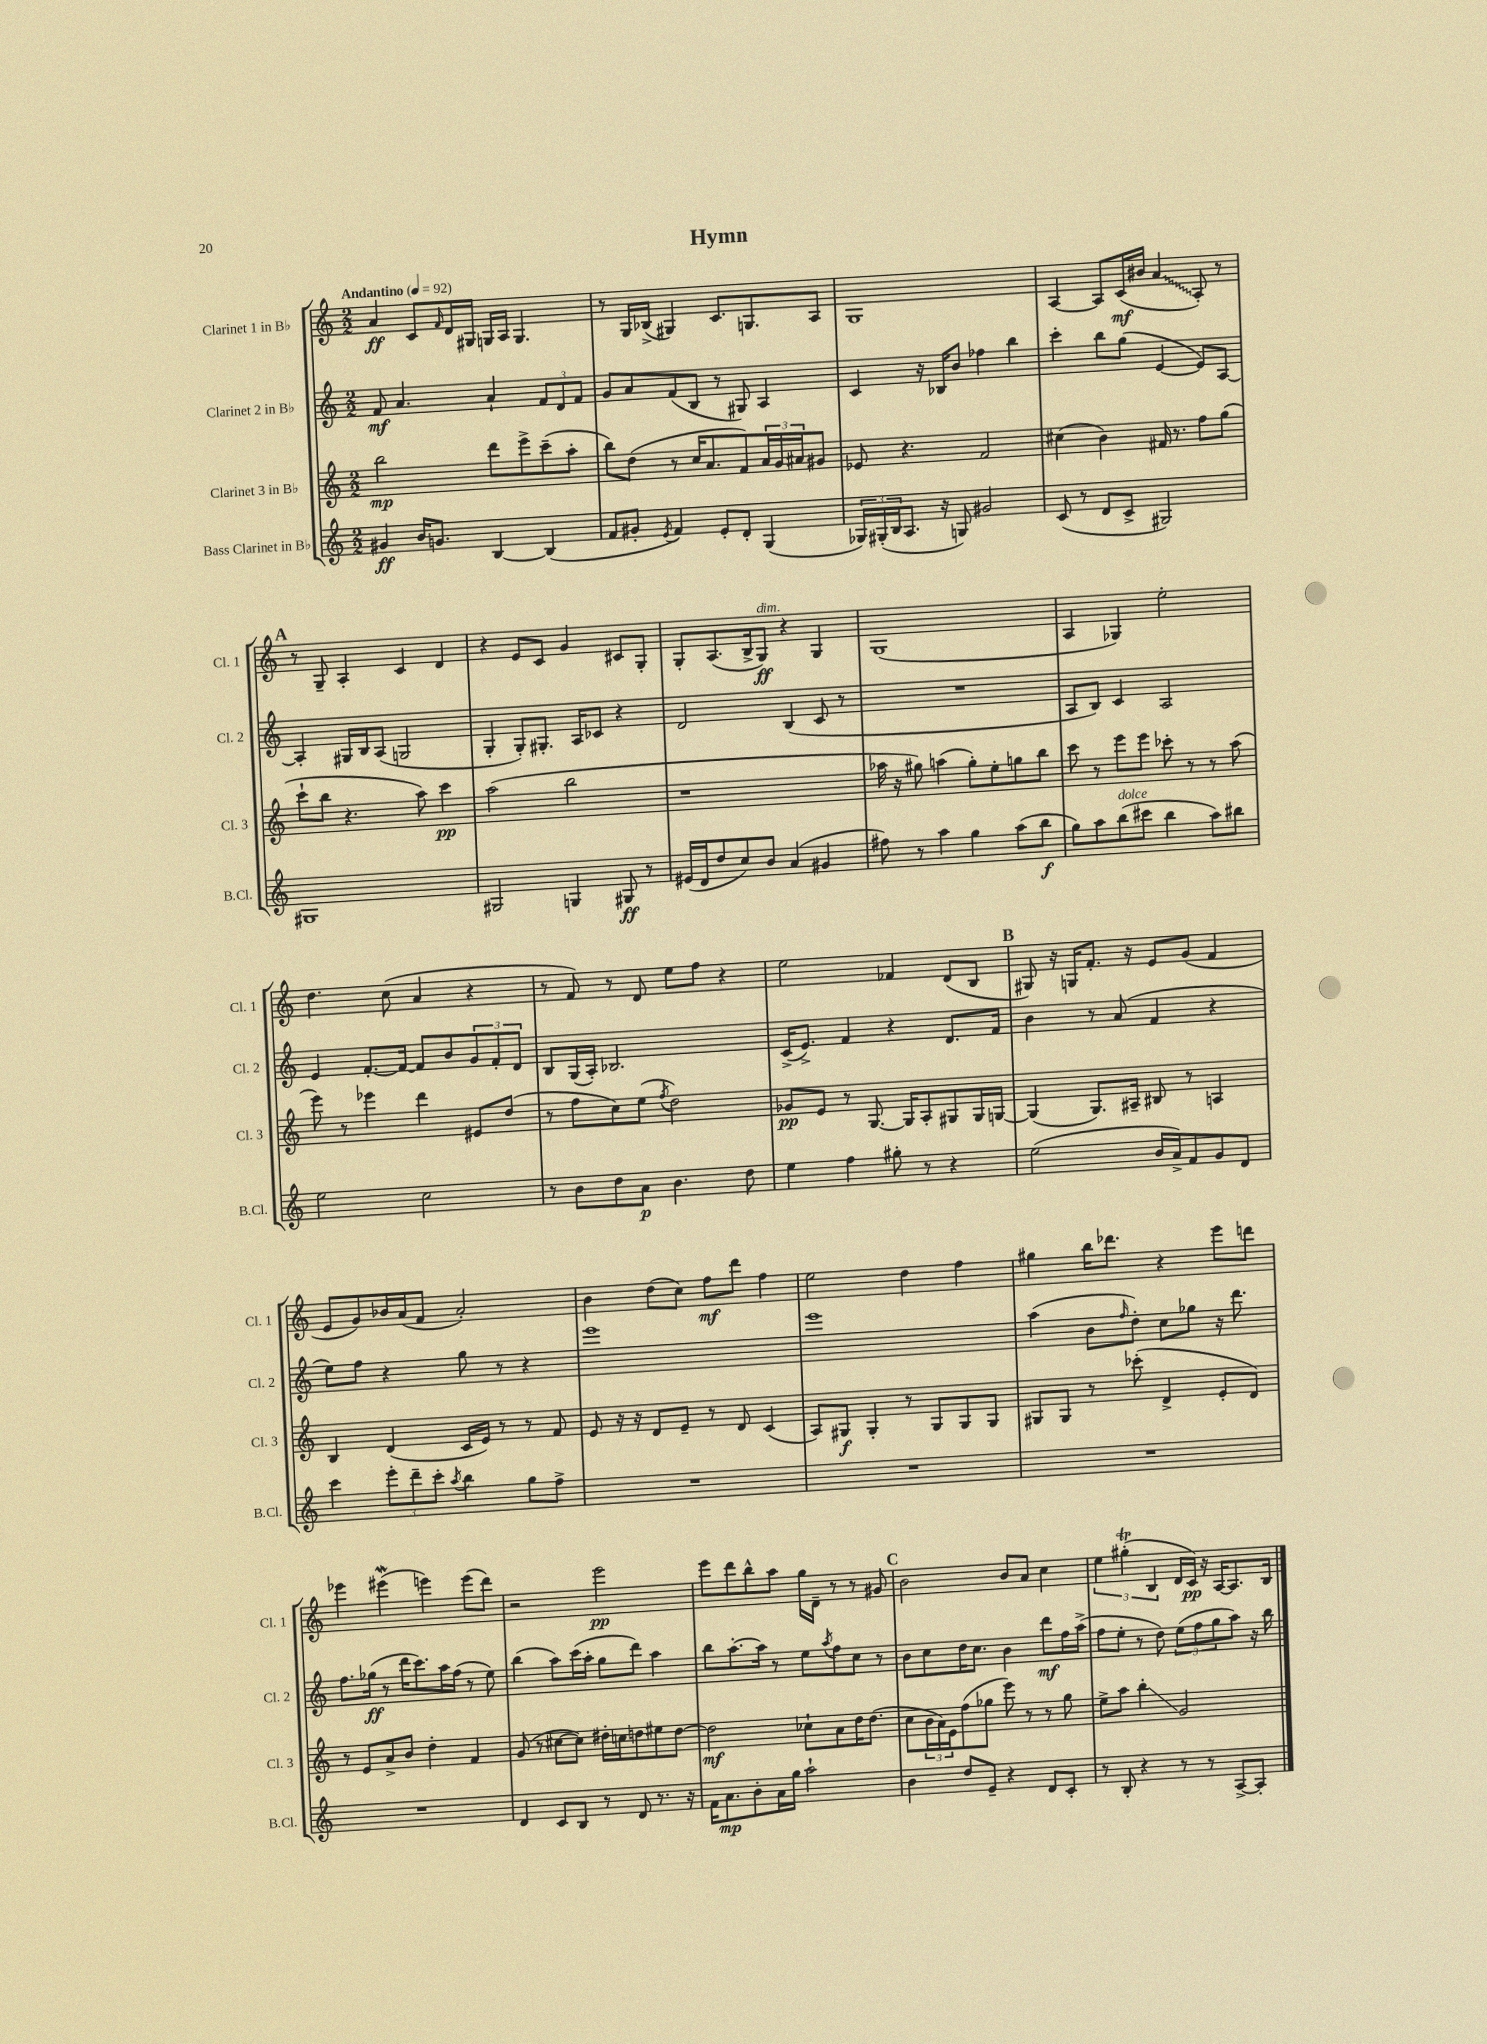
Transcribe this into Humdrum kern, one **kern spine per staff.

**kern	**kern	**kern	**kern
*staff4	*staff3	*staff2	*staff1
*clefG2	*clefG2	*clefG2	*clefG2
*k[]	*k[]	*k[]	*k[]
*M2/2	*M2/2	*M2/2	*M2/2
*MM92	*MM92	*MM92	*MM92
4g#/	2bb\	8f/	4a/
.	.	4.a/	.
16b/LK	.	.	8c/L
8.g/J	.	.	.
.	.	.	16qqf/
.	.	.	16d/L
.	.	.	16G#/JJ
[4B/	8ddd\L	4a`/	16G/LL
.	.	.	16A/JJ
.	8eee^\	.	4.G/
(4B/]	(8ccc~\	12f/L	.
.	.	12d/	.
.	8aa'\J	.	.
.	.	12f/J	.
=	=	=	=
8f/L	8bb\L)	8g/L	8r
8g#'/J	(8dd\J	8a/	16G/LL
.	.	.	(16B-^/JJ
8qe/	.	.	.
4f/)	8r	(8f/	4G#/)
.	16cc/LK	8B/J	.
.	8.a/	.	.
8e'/L	.	8r	8.c/L
8d'/J	8f/)	8G#/)	.
.	.	.	8.G/
(4G/	24a/L	4A/	.
.	24g/	.	.
.	24a#/J	.	.
.	8g#/J	.	8A/J
=	=	=	=
24G-/LL)	8e-/	4c/	1G
(24G#'/	.	.	.
24B/J	.	.	.
8.A/J	4.r	.	.
.	.	16r	.
16r	.	16B-/LK	.
8G/)	.	8b/J	.
2g#/	2f/	4ff-\	.
.	.	4bb\	.
=	=	=	=
(8c/	(4cc#\	4ccc'\	[4A/
8r	.	.	.
8d/L	4b\)	8bb\L	8A/]L
8c^/J	.	(8gg\J	(16c/L
.	.	.	16b#/JJ
2G#/)	16f#/	[4e/	4a/
.	8.r	.	.
.	8ff\L	8e/]L)	8A'/)
.	(8gg\J	[8A/J	8r
=	=	=	=
1G#	8ccc`\L	4A'/]	8r
.	8bb\J	.	8G~/
.	4.r	16G#/LL	4A'/
.	.	16B/J	.
.	.	(8A/J	.
.	.	2G/	4c/
.	8aa\)	.	.
.	4ccc\	.	4d/
=	=	=	=
2G#/	(2aa\	4G'/	4r
.	.	8G'/L)	8e/L
.	.	8.G#'/J	8c/J
4G/	2bb\	.	4g/
.	.	16A/LK	.
.	.	8c-/J	.
8G#/	.	4r	8c#/L
8r	.	.	8G'/J
=	=	=	=
(16e#/LL	1r	2d/	8G'/L
16d/J	.	.	.
8dd/	.	.	(8.A/
8cc/)	.	.	.
.	.	.	16B^/k
8b/J	.	.	8G/J)
(4a/	.	(4B/	4r
4g#/	.	8c/	4G/
.	.	8r	.
=	=	=	=
8ff#\)	16aa-\	1r	(1G
.	16r	.	.
8r	8gg#\)	.	.
4aa\	(4aa\	.	.
4gg\	8gg#'\L)	.	.
.	8ee'\	.	.
(8aa\L	8gg\	.	.
8bb\J	8bb\J	.	.
=	=	=	=
8gg\L)	8ccc\	8A/L	4A/
8aa\	8r	8B/J)	.
(8bb\	8eee\L	4c/	4G-/)
8ccc#\J	8eee\J	.	.
4bb\	8ccc-'\	2A/	2ee'\
.	8r	.	.
8aa\L)	8r	.	.
8bb#\J	(8aa\	.	.
=	=	=	=
2ee\	8eee\)	4e/	4.dd\
.	8r	.	.
.	4eee-\	[8.f'/L	.
.	.	.	(8cc\
.	.	16f/_Jk	.
2cc\	4ddd\	8f/]L	4a/
.	.	8b/	.
.	8e#/L	12g/	4r
.	.	12f'/	.
.	(8dd/J	.	.
.	.	12d/J	.
=	=	=	=
8r	8r	8B/L	8r
8b\L	8ff\L	(16G/L	8f/)
.	.	16A'/JJ)	.
8dd\	8cc\)	2.B-/	8r
8a\J	(8ee\J	.	8d/
.	8qff/	.	.
4.b\	2dd\)	.	8ee\L
.	.	.	8ff\J
.	.	.	4r
8dd\	.	.	.
=	=	=	=
4ee\	8g-/L	(16c^/LK	2ee\
.	.	8.e^/J)	.
.	8e/J	.	.
4ff\	8r	4f/	.
.	[8.G/	.	.
8gg#'\	.	4r	4f-/
.	16G/]LK	.	.
8r	8A'/	.	.
4r	8G#/	8.d/L	(8d/L
.	16G#/L	.	8B/J
.	[16G/JJ	16f/Jk	.
=	=	=	=
(2ee\	(4G/]	4b\	8G#/)
.	.	.	16r
.	.	.	16G/LK
.	8.G/L)	8r	8.f'/J
.	.	(8a/	.
.	16A#~/Jk	.	16r
16b/LL	8B#/	4f/	8e/L
16a^/J)	.	.	.
8f/	8r	.	(8g/J
8g/	4A/	4r	4f/
8d/J	.	.	.
=	=	=	=
4ccc\	4B/	8ee\L)	8e/L
.	.	8ff\J	8g/)
12eee'\L	(4d/	4r	16b-/L
.	.	.	(16a/J
12ddd~\	.	.	.
.	.	.	8f/J
12ccc'\J	.	.	.
8qaa/	.	.	.
4bb\	16c/LL	8gg\	2a'/)
.	16e/JJ)	.	.
.	8r	8r	.
8gg\L	8r	4r	.
8ff^\J	8f/	.	.
=	=	=	=
1r	8e/	1eee	4b\
.	16r	.	.
.	16r	.	.
.	8d/L	.	(8dd\L
.	8e~/J	.	8cc\J)
.	8r	.	8ff\L
.	8d/	.	8ddd\J
.	(4c/	.	4ff\
=	=	=	=
1r	8A/L)	1eee	2ee\
.	8G#/J	.	.
.	4G#'/	.	.
.	8r	.	4dd\
.	8G#/L	.	.
.	8G#/	.	4ff\
.	8G#/J	.	.
=	=	=	=
1r	8G#/L	(4aa\	4gg#\
.	8G#/J	.	.
.	8r	8b\L	16bb\LK
.	.	.	8.ddd-\J
.	.	16qqff/	.
.	(8ccc-'\	8dd'\J)	.
.	4d^/	8cc\L	4r
.	.	8gg-\J	.
.	8e'/L	16r	8eee\L
.	.	8.ddd\	.
.	8d/J)	.	8ddd\J
=	=	=	=
1r	8r	8.ff\L	4eee-\
.	8e/L	.	.
.	.	(16gg-\Jk	.
.	8a^/	8r	(4eee#\
.	8b/J	16ddd\LK	.
.	.	8.ccc\)	.
.	4dd'\	.	4eee\)
.	.	16aa\L	.
.	.	(16ff\JJ	.
.	4f/	8r	(8eee\L
.	.	8ee\)	8ddd\J)
=	=	=	=
4d/	(8g/	(4bb\	2r
.	8r	.	.
8c/L	[8cc#\L	8aa\L)	.
8B/J	8cc#\]J)	(16ccc\L	.
.	.	16aa'\JJ	.
8r	16dd#'\LL	8gg\L	2eee\
.	16cc\J	.	.
8d/	8dd\	8ddd\J)	.
8.r	8ee#\	4aa\	.
.	[8dd\J	.	.
16r	.	.	.
=	=	=	=
16f\LK	2dd\]	8bb\L	8eee\L
8.a\	.	.	.
.	.	[8.aa'\	8ddd\
8b'\	.	.	8bb^^\
.	.	16aa\]Jk	.
16a\L	.	8r	8aa\J
16gg\JJ	.	.	.
2aa`\	8cc-`\L	8ee\L	16gg\LL
.	.	.	16d~\JJ
.	.	8qaa/	.
.	8a\	8ff\	8r
.	16dd\K	8cc\J	8r
.	(8.dd\J	.	.
.	.	8r	8g#/
=	=	=	=
4b\	8cc\L	8b\L	2b\
.	24b\L	8cc\	.
.	24a\)	.	.
.	24e\J	.	.
8dd/L	(8ff\	16dd\K	.
.	.	8.cc\J	.
8e~/J	8gg-\J	.	.
4r	8eee\)	4b\	8b/L
.	8r	.	8a/J
8d/L	8r	8ddd\L	4cc\
8c'/J	8gg-\	16ff\L	.
.	.	(16aa^\JJ	.
=	=	=	=
8r	8ee^\L	8ff\L	6ee\
8B'/	8aa\J	8ee'\J	.
.	.	.	(6gg#'\
4r	4bb'\	8r	.
.	.	.	6B/
.	.	8dd\)	.
8r	2g/	(12ee\L	16d/LL
.	.	.	16c/JJ)
.	.	12ff\	.
8r	.	.	16r
.	.	12gg\	.
.	.	.	[16A/LK
[8A^/L	.	8aa\J)	8.A/]
8A'/]J	.	16r	.
.	.	16bb\	16B/Jk
==	==	==	==
*-	*-	*-	*-
